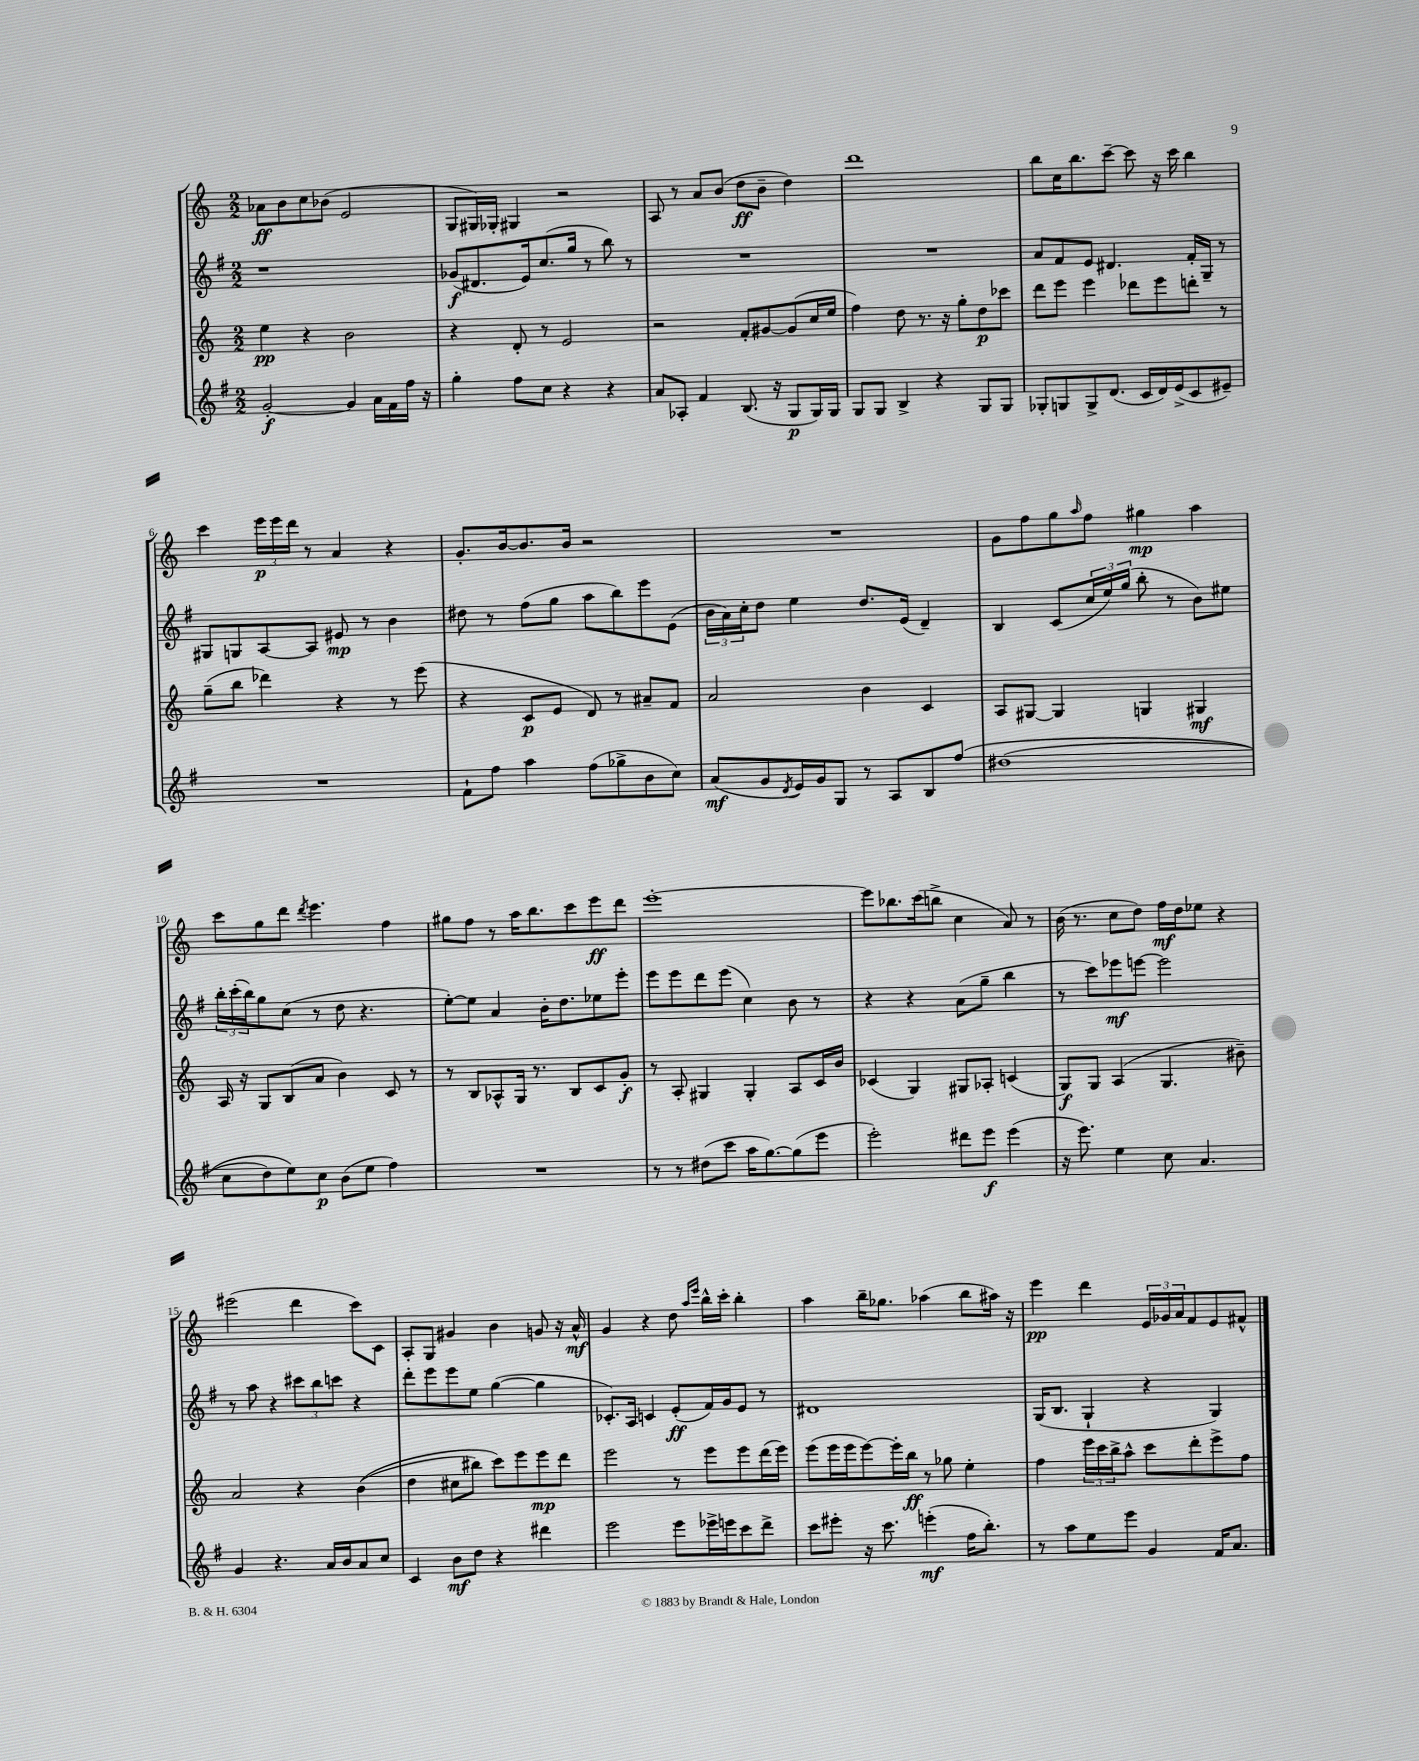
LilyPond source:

<<
\new StaffGroup <<
\new Staff = "s0" {
    \clef treble \key c \major \numericTimeSignature \time 2/2
    aes'8\ff b'8 c''8 bes'8( e'2 |
    g8 gis16) ges16-. gis4 r2 |
    a8 r8 a'8 b'8( d''8\ff b'8-- d''4) |
    d'''1 |
    b''8 c''16 b''8. c'''8~-- c'''8 r16 c'''16 b''4 |
    c'''4 \tuplet 3/2 { e'''16\p e'''16 d'''16 } r8 a'4 r4 |
    g'8.-. b'16~ b'8. b'16 r2 |
    R1 |
    g'8 f''8 g''8 \grace { a''16 } f''8 gis''4\mp a''4 |
    c'''8 g''8 d'''8 \acciaccatura { d'''8 } e'''4. f''4 |
    gis''8 f''8 r8 a''16 b''8. c'''8 e'''8\ff d'''8 |
    e'''1~-. |
    e'''8 bes''8. c'''16( b''8-> c''4 a'8) r8 |
    b'16( r8. c''8 d''8) f''16\mf d''16 ees''8 r4 |
    eis'''2( d'''4 c'''8) c'8 |
    a8-. g8 gis'4 b'4 g'8 r16 a'16-^\mf |
    g'4 r4 d''8 \grace { a''16 e'''16 } b''16-^ c'''16-. b''4-. |
    a''4 b''16-- ges''8. aes''4( b''8 ais''16) r16 |
    e'''4\pp d'''4 \tuplet 3/2 { e'16 ges'16 a'16 } f'8 e'8 fis'8-^ \bar "|." |
}
\new Staff = "s1" {
    \clef treble \key g \major \numericTimeSignature \time 2/2
    r1 |
    ges'8\f( dis'8. e'16) c''8.( g''16 r8 b''8) r8 |
    R1 |
    R1 |
    a'8 fis'8 e'8 dis'4. fis'16-. g16-- r8 |
    gis8 g8 a8~ a8 eis'8\mp r8 b'4 |
    dis''8 r8 fis''8( g''8 a''8 b''8) e'''8 e'8( |
    \tuplet 3/2 { b'16 a'16) c''16-. } d''8 e''4 d''8. e'16( d'4--) |
    b4 c'8( \tuplet 3/2 { c''16 e''16) g''16( } b''8-. r8 b'8) eis''8 |
    \tuplet 3/2 { b''16-. c'''16-.( b''16) } g''8 c''8( r8 d''8 r4. |
    e''8~-.) e''8 a'4 b'16-. d''8. ees''8 e'''8-. |
    e'''8 e'''8 d'''8 e'''8( c''4) b'8 r8 |
    r4 r4 a'8( g''8-- b''4 |
    r8 c'''8) ees'''8\mf e'''8~ e'''2 |
    r8 a''8 r4 \tuplet 3/2 { cis'''8 b''8 c'''8 } r4 |
    d'''8-. e'''8 e'''8 e''8 g''4~( g''4 |
    ces'8.-.) a16 c'4 e'8-.\ff( fis'16) g'16 e'8 r8 |
    dis'1 |
    g16( b8. g4-! r4 g4) \bar "|." |
}
\new Staff = "s2" {
    \clef treble \key c \major \numericTimeSignature \time 2/2
    e''4\pp r4 b'2 |
    r4 d'8-. r8 e'2 |
    r2 f'8-. gis'8~ gis'8( c''16 e''16 |
    f''4) d''8 r8. r16 g''8-. d''8\p ces'''8 |
    d'''8 e'''8 e'''4 des'''8 e'''8 d'''8-. r8 |
    g''8--( b''8 des'''4) r4 r8 e'''8( |
    r4 c'8\p e'8 d'8) r8 ais'8-- f'8 |
    a'2 b'4 c'4 |
    a8 gis8~ gis4 g4 gis4\mf |
    a16 r16 g8 b8( a'8 b'4) c'8 r8 |
    r8 b8 aes8-^ g16 r8. b8 c'8 g'8-.\f |
    r8 a8-. gis4 gis4-. a8 c'16 b'16 |
    ces'4( g4) gis8 aes8-. c'4( |
    g8\f) g8 a4( g4. bis'8--) |
    a'2 r4 b'4(\( |
    d''4 cis''8 bis''8) c'''8\) e'''8 e'''8\mp d'''8 |
    e'''2 r8 e'''8 e'''8 d'''16( e'''16) |
    e'''8( e'''16 e'''16 e'''8~) e'''16-. b''16\ff r8 ges''8 e''4-. |
    f''4 \tuplet 3/2 { e'''16 c'''16 b''16-> } a''8-^ c'''8 d'''8-. e'''8-> f''8 \bar "|." |
}
\new Staff = "s3" {
    \clef treble \key g \major \numericTimeSignature \time 2/2
    g'2~-.\f g'4 a'16 fis'16 fis''16 r16 |
    g''4-. fis''8 c''8 r4 r4 |
    a'8 aes8-. fis'4 b8.( r16 g8\p g16) g16 |
    g8 g8 b4-> r4 g8 g8 |
    ges8-. g8 g8-> d'8.( c'16 d'16) e'16->( c'8 eis'8--) |
    R1 |
    fis'8-! fis''8 a''4 fis''8( ges''8-> b'8 c''8) |
    a'8\mf( g'8 \acciaccatura { d'8 } e'16) g'16 g8 r8 a8 b8 fis''8\( |
    dis''1( |
    c''8 d''8) e''8\) c''8\p b'8( e''8 fis''4) |
    R1 |
    r8 r8 dis''8( c'''8 a''16 g''8.~) g''8( e'''8 |
    e'''2-.) dis'''8 e'''8\f e'''4( |
    r16 e'''8.) e''4 c''8 a'4. |
    g'4 r4. a'16 b'16 a'8 c''8 |
    c'4 b'8\mf d''8 r4 dis'''4 |
    e'''2 e'''8 ees'''16-> e'''16 c'''8 d'''8-> |
    c'''8 eis'''8-. r16 c'''8. e'''4-.\mf( fis''16 b''8.-.) |
    r8 a''8 e''8 e'''8 g'4 fis'16 a'8. \bar "|." |
}
>>
>>
